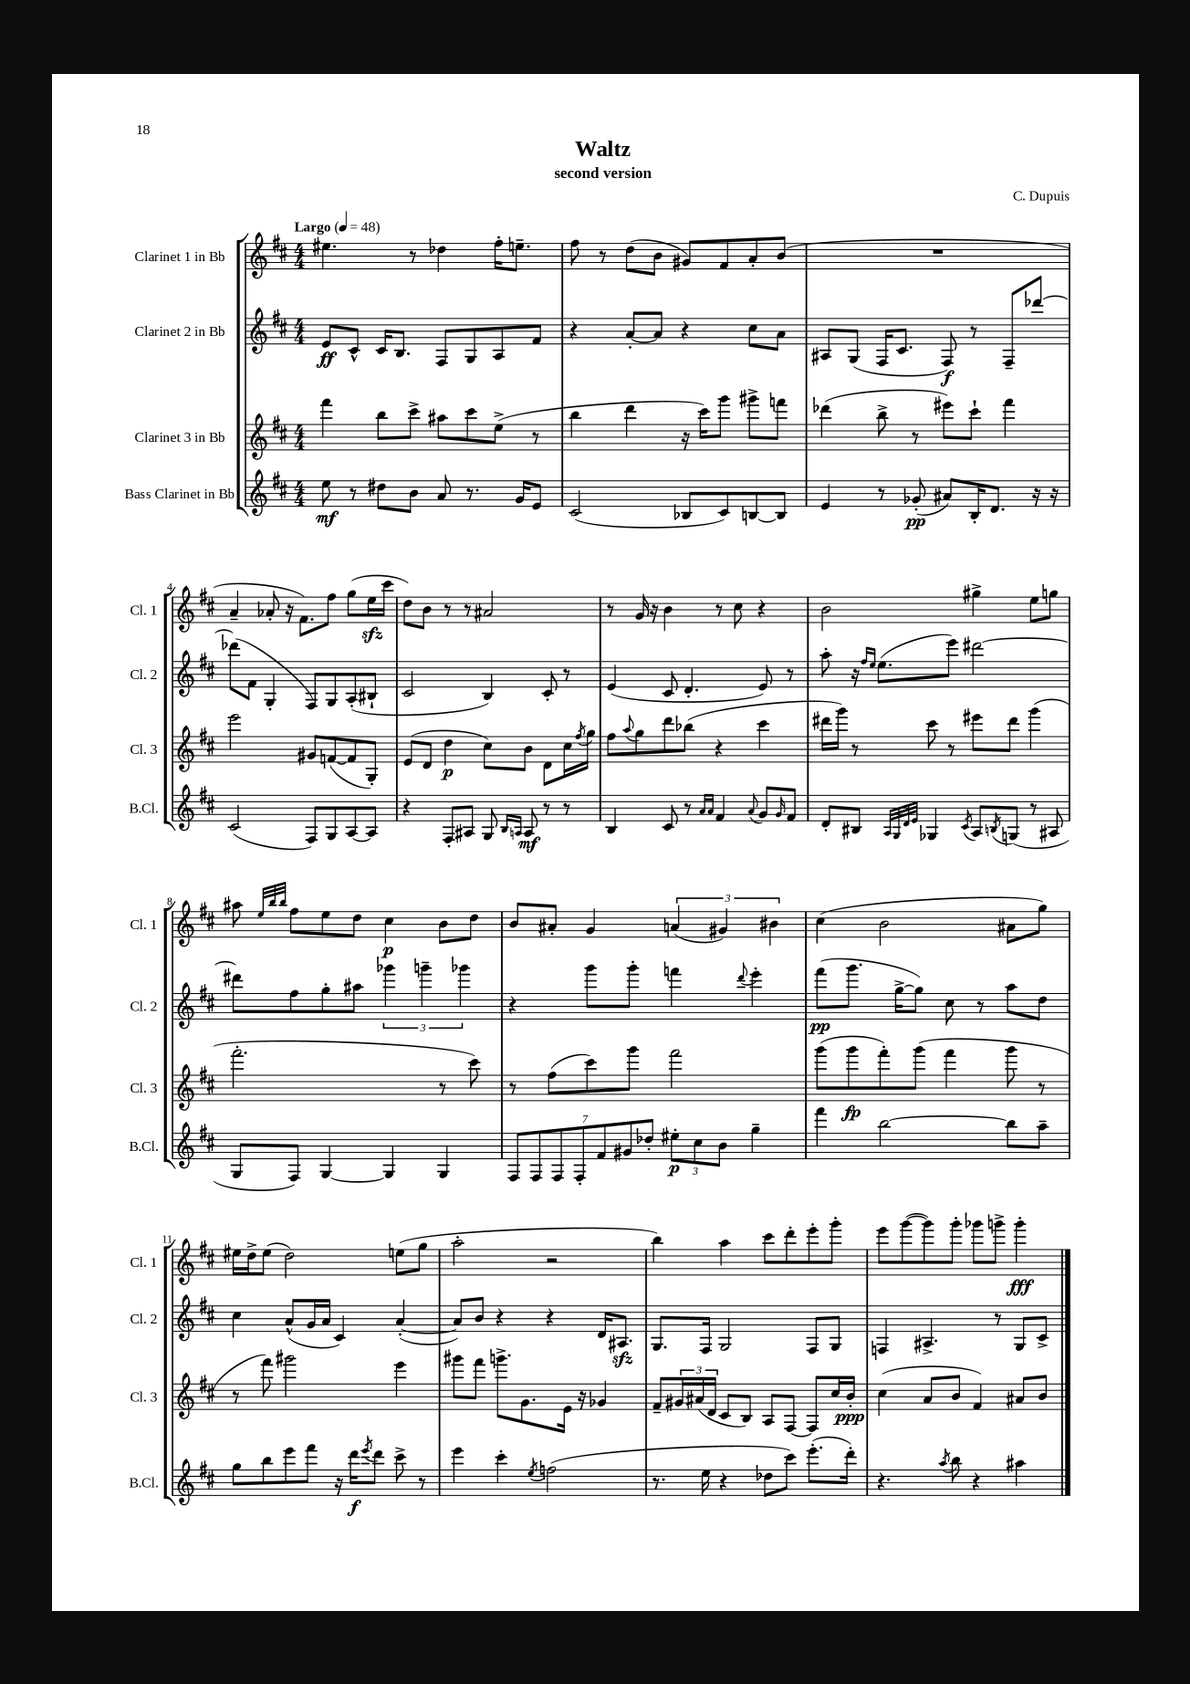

**kern	**kern	**kern	**kern
*staff4	*staff3	*staff2	*staff1
*clefG2	*clefG2	*clefG2	*clefG2
*k[f#c#]	*k[f#c#]	*k[f#c#]	*k[f#c#]
*M4/4	*M4/4	*M4/4	*M4/4
*MM48	*MM48	*MM48	*MM48
8ee	4fff#	8e	4.ee#
8r	.	8c#^^	.
8dd#	8bb	16c#	.
.	.	8.B	.
8b	8ccc#^	.	8r
8a	8aa#	8F#	4dd-
8.r	8ccc#	8G	.
.	(8ee^	8A	16ff#'
16g	.	.	8.ee~
8e	8r	8f#	.
=	=	=	=
(2c#	4bb	4r	8ff#
.	.	.	8r
.	4ddd	[8a'	(8dd
.	.	8a]	8b
8B-	16r	4r	8g#)
.	16ccc#)	.	.
8c#)	8ggg	.	8f#
[8B	8ggg#^	8cc#	8a'
8B]	8fff	8a	(8b
=	=	=	=
4e	(4ddd-	8A#	1r
.	.	(8G	.
8r	8bb^	16F#	.
.	.	8.c#	.
(8g-'	8r	.	.
8a#)	8eee#)	8F#)	.
16B'	8ccc#`	8r	.
8.d	.	.	.
.	4fff#	8F#~	.
16r	.	[8ddd-	.
16r	.	.	.
=	=	=	=
(2c#	2eee	(8ddd-]	4a~
.	.	8f#	.
.	.	4G'	8a-'
.	.	.	16r
.	.	.	8.f#)
8F#)	8g#	8F#)	.
8G	([8f	8G	8ff#
[8A	8f]	(8A'	(8gg
8A]	8G')	8B#`	16ee
.	.	.	16ccc#
=	=	=	=
4r	(8e	2c#	8dd)
.	8d	.	8b
8F#'	4dd	.	8r
8A#	.	.	8r
8G	8cc#)	4B)	2a#
16qqB	.	.	.
16qqA	.	.	.
8A	8b	.	.
8r	8d	8c#'	.
8r	16cc#	8r	.
.	8qff#	.	.
.	16gg	.	.
=	=	=	=
4B	8ff#	(4e	8r
.	8qqaa	.	.
.	8gg	.	16g
.	.	.	16r
8c#	8ddd	8c#	4b
8r	(8bb-	4.d'	.
16qqa	.	.	.
16qqa	.	.	.
4f#	4r	.	8r
.	.	.	8cc#
8qqa	.	.	.
8g	4ccc#	8e)	4r
16qqg	.	.	.
8f#	.	8r	.
=	=	=	=
8d'	16ddd#	8aa'	2b
.	16ggg)	.	.
8B#	8r	16r	.
.	.	16qqff#	.
.	.	16qqee	.
.	.	(8.ee	.
32qqA	.	.	.
32qqG	.	.	.
32qqd	.	.	.
32qqe	.	.	.
4G-	8ccc#	.	.
.	8r	8eee)	.
8qc#	.	.	.
8A	8eee#	[2ddd#	4gg#^
8qB	.	.	.
(8G	8ddd#	.	.
8r	(4ggg	.	8ee
8A#	.	.	8gg
=	=	=	=
8G	2.fff#'	8ddd#]	8aa#
.	.	.	32qqee
.	.	.	32qqbb
.	.	.	32qqbb
8F#)	.	8ff#	8ff#
[4G	.	8gg'	8ee
.	.	8aa#	8dd
4G]	.	6ggg-	4cc#
.	.	6ggg~	.
4G	8r	.	8b
.	.	6ggg-	.
.	8ccc#)	.	8dd
=	=	=	=
14F#	8r	4r	8b
14F#	.	.	.
.	(8ff#	.	8a#'
14F#	.	.	.
14F#'	.	.	.
.	8ccc#)	8ggg	4g
14f#	.	.	.
14g#	.	.	.
.	8ggg	8ggg'	.
14dd-'	.	.	.
12ee#'	2fff#	4fff	(6a
12cc#	.	.	.
12b	.	.	6g#)
.	.	8qqddd	.
4gg~	.	4eee'	.
.	.	.	6b#
=	=	=	=
4fff#	(8ggg	(8fff#	(4cc#
.	8ggg	8.ggg	.
[2bb	8fff#')	.	2b
.	.	[16gg^	.
.	(8ggg	8gg])	.
.	4fff#	8cc#	.
.	.	8r	.
8bb]	8ggg	8aa	8a#
8aa~	8r	8dd	8gg)
=	=	=	=
8gg	8r	4cc#	16ee#
.	.	.	16dd^
8bb	8fff#)	.	(8ee#
8eee	2ggg#	(8a^^	2dd)
8fff#	.	16g	.
.	.	16a	.
16r	.	4c#)	.
16ddd	.	.	.
8qeee	.	.	.
8ddd	.	.	.
8ccc#^	4eee	([4a'	(8ee
8r	.	.	8gg
=	=	=	=
4eee	8ggg#	8a])	2aa'
.	8fff#	8b	.
4ccc#'	8.ggg^	4r	.
.	8.g	.	.
8qee	.	.	.
(2ff	.	4r	2r
.	16e	.	.
.	16r	.	.
.	4g-	16d	.
.	.	8.A#	.
=	=	=	=
8.r	8f#~	8.G	4bb)
.	24g#	.	.
.	(24a#	.	.
16ee	.	16F#	.
.	24d	.	.
4r	8c#	2G	4aa
.	8B)	.	.
8dd-	8A	.	8ccc#
8ccc#)	[8F#	.	8ddd'
(8.eee'	8F#]	8F#	8eee'
.	16cc#	8G	8ggg'
16ddd')	16b'	.	.
=	=	=	=
4.r	(4cc#	4F	8eee
.	.	.	([8ggg
.	8a	4.A#^	8ggg])
8qaa	.	.	.
8bb	8b	.	8ggg'
4r	4f#)	.	8ggg-
.	.	8r	8ggg^
4aa#	8a#	8G	4ggg'
.	8b	8c#^	.
==	==	==	==
*-	*-	*-	*-
